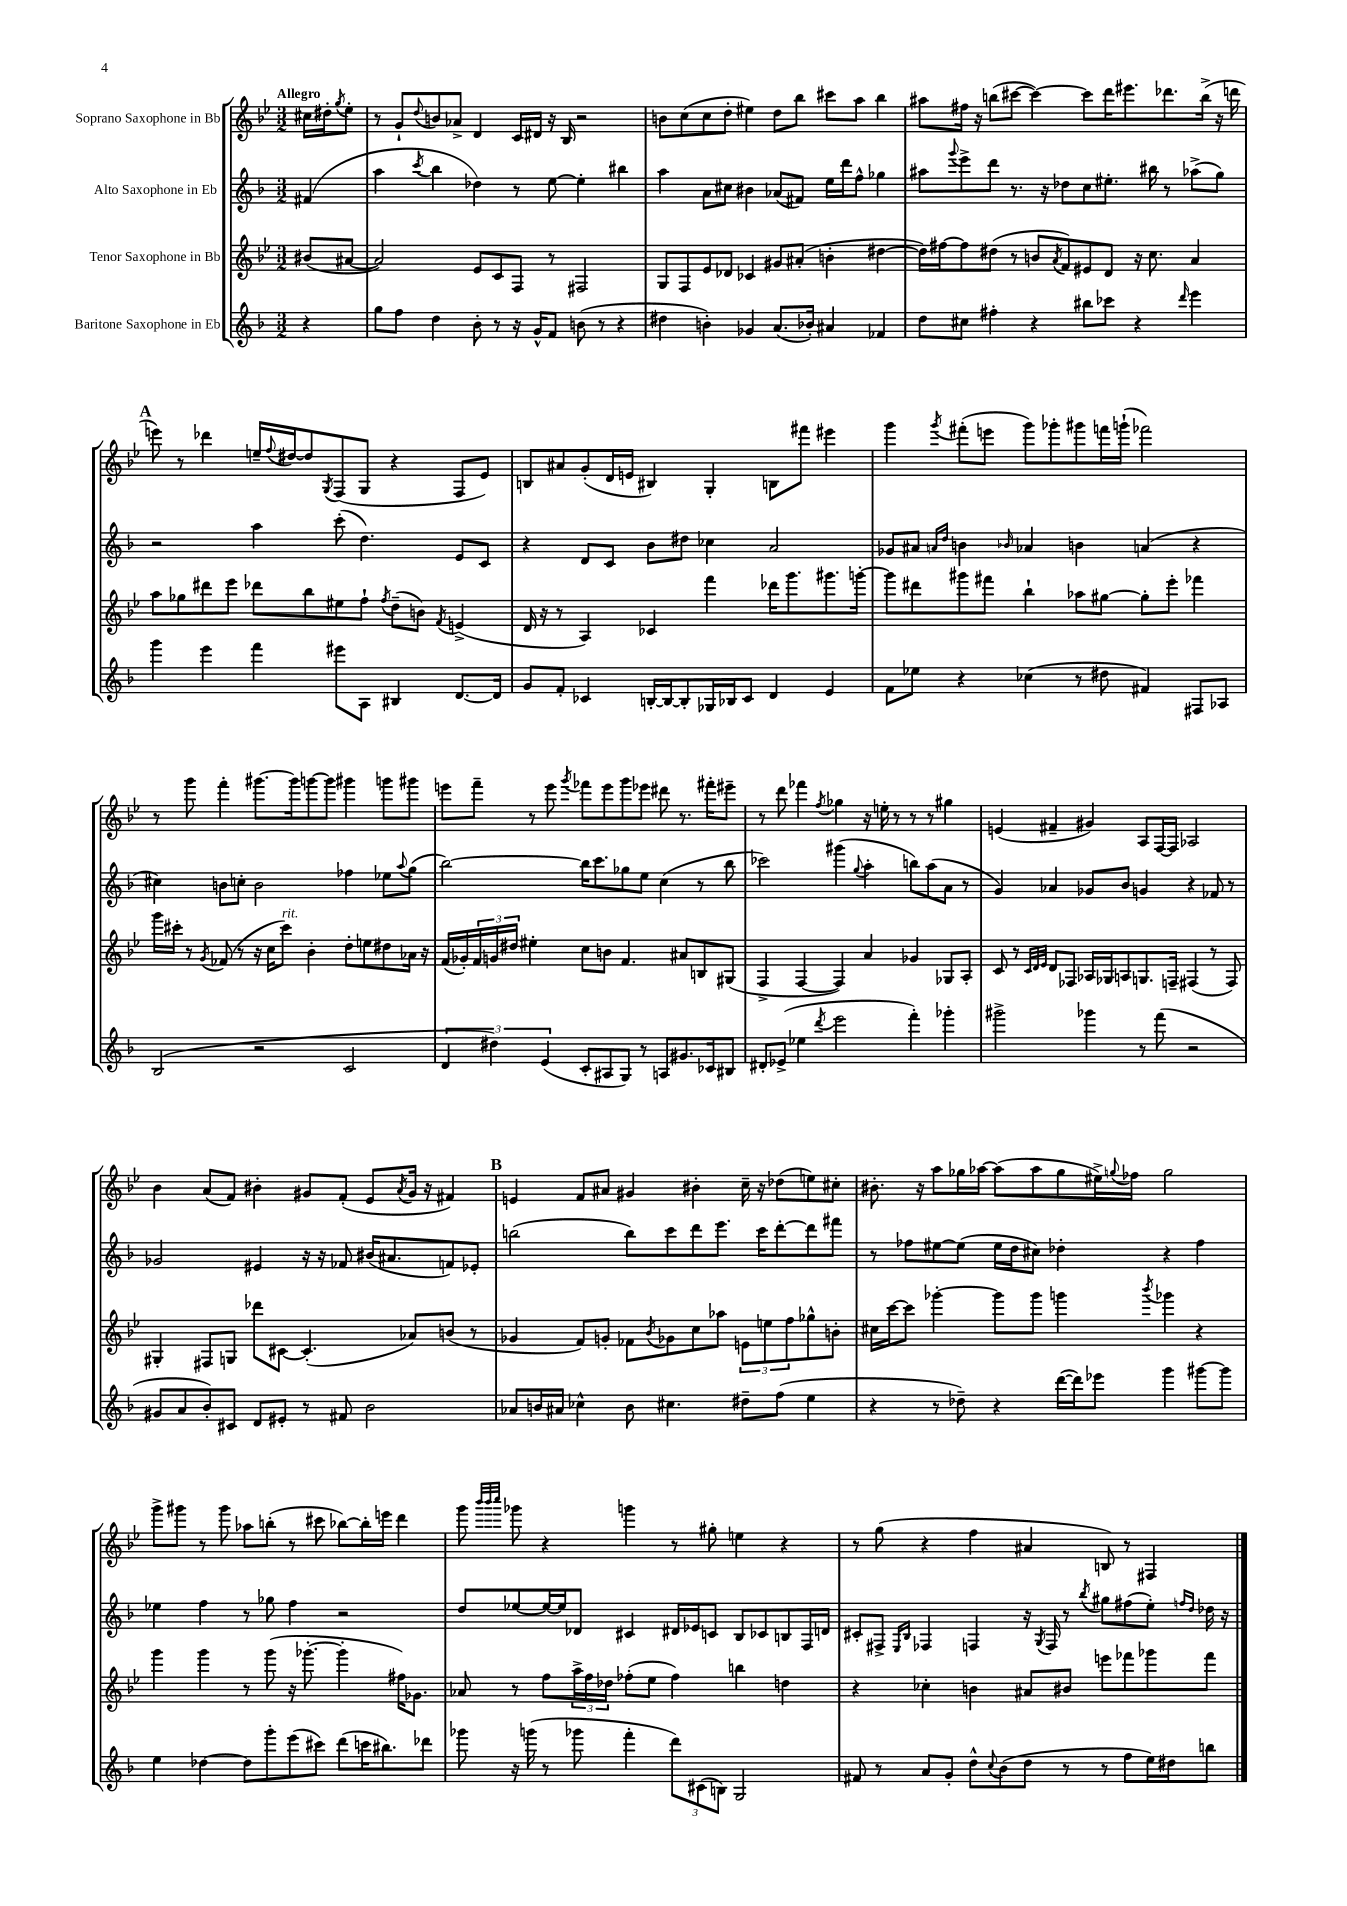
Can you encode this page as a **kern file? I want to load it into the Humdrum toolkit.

**kern	**kern	**kern	**kern
*staff4	*staff3	*staff2	*staff1
*clefG2	*clefG2	*clefG2	*clefG2
*k[b-]	*k[b-e-]	*k[b-]	*k[b-e-]
*M3/2	*M3/2	*M3/2	*M3/2
4r	(8b#/L	(4f#/	16cc#\LL
.	.	.	16dd#'\J
.	.	.	8qgg/
.	[8a#/J	.	8ee-'\J
=	=	=	=
8gg\L	2a#/])	4aa\	8r
8ff\J	.	.	8g`/L
.	.	8qccc/	8qqdd/
4dd\	.	4bb-\	8b/
.	.	.	8a-^/J
8b-'\	8e-/L	4dd-\)	4d/
8r	8c/	.	.
16r	8F/J	8r	16c/LL
16g^^/LK	.	.	16d#/JJ
8f/J	8r	[8ee\	16r
.	.	.	16B-/
(8b\	2F#/	4ee'\]	2r
8r	.	.	.
4r	.	4bb#\	.
=	=	=	=
4dd#\	8G/L	4aa\	8b\L
.	8F/	.	(8cc\
4b'\)	8e-/	8a\L	8cc\
.	8d-/J	8cc#\J	8dd'\J
4g-/	4c-/	4b#\	4ee#\)
(8.a/L	8g#/L	(8a-/L	8dd\L
.	(8a#'/J	8f#/J)	8bb-\J
16b-'/Jk)	.	.	.
4a#/	4b'\	16ee\LL	8ccc#\L
.	.	16ddd\J	.
.	.	8ff^^\J	8aa\J
4f-/	[4dd#\	4gg-\	4bb-\
=	=	=	=
8dd\L	16dd#\]LL)	8aa#\L	8aa#\L
.	[16ff#\J	.	.
.	.	8qqggg/	.
8cc#\J	8ff#\]	8eee^\	16ff#\Jk
.	.	.	16r
4ff#'\	(8dd#\J	8ddd\J	(8bb\L
.	8r	8.r	[8ccc#\J
4r	8b/L	.	4ccc#\_)
.	.	16r	.
.	8qa/	.	.
.	8f/)	8dd-\L	.
8bb#\L	8e#/	8cc\	8ccc#\]L
8ccc-\J	8d/J	8.ee#'\J	16ddd\K
.	.	.	8.eee#\
4r	16r	.	.
.	8.cc\	16bb#\	.
.	.	8r	8.ddd-\
16qqddd/	.	.	.
4eee\	4a/	(8aa-^\L	.
.	.	.	(16bb^\Jk
.	.	8gg\J)	16r
.	.	.	16ddd\
=	=	=	=
4ggg\	8aa\L	2r	8eee\)
.	8gg-\	.	8r
4eee\	8ddd#\	.	4ddd-\
.	8eee-\J	.	.
4fff\	8ddd-\L	4aa\	16ee~/LL
.	.	.	8qqff/
.	.	.	[16dd#/J
.	8bb-\	.	8dd#/]
.	.	.	8qG/
8eee#\L	8ee#\	(8ccc'\	(8F/
8A\J	8ff`\J	4.dd\)	8G/J
.	8qff/	.	.
4B#/	(8dd~\L	.	4r
.	8b\J)	.	.
.	8qf/	.	.
[8.d/L	(4e^/	8e/L	8F/L
.	.	8c/J	8e-/J)
16d/]Jk	.	.	.
=	=	=	=
8g/L	16d/	4r	8B/L
.	16r	.	.
8f'/J	8r	.	8a#/
4c-/	4A/)	8d/L	(8g'/
.	.	8c/J	16d/L
.	.	.	16e/JJ
[16B'/LL	4c-/	8b-\L	4B#/)
16B/_J	.	.	.
8B'/]	.	8dd#\J	.
16G-/L	4fff\	4cc-\	4G'/
16B-/J	.	.	.
8c-/J	.	.	.
4d/	16ddd-\LK	2a/	8B\L
.	8.ggg\	.	.
.	.	.	8fff#\J
4e/	8.ggg#\	.	4eee#\
.	[16ggg'\Jk	.	.
=	=	=	=
8f\L	8ggg\]L	8g-/L	4ggg\
8ee-\J	8ddd#\	8a#/J	.
.	.	16qqa/LL	.
.	.	16qqdd/JJ	8qggg/
4r	8ggg#\	4b\	(8fff#'\L
.	8fff#\J	.	8eee\J
.	.	16qqb-/	.
(4cc-\	4bb-`\	4a-/	8ggg\L)
.	.	.	8ggg-'\
8r	8aa-\L	4b\	8ggg#\
8dd#\	[8gg#\J	.	16fff\L
.	.	.	(16ggg`\JJ
4f#/)	8gg#'\]L	(4a/	2fff-\)
.	8eee-'\J	.	.
8F#/L	4fff-\	4r	.
8A-/J	.	.	.
=	=	=	=
(2B-/	16ggg\LL	4cc#\)	8r
.	16ccc#'\JJ	.	.
.	8r	.	8ggg\
.	8qg/	.	.
.	(8f-/	8b\L	4fff'\
.	8r	8cc'\J	.
2r	16r	2b\	[8.ggg#\L
.	16cc\LK	.	.
.	8ccc#\J)	.	.
.	.	.	16ggg#\]k
.	4b-'\	.	[8ggg\
.	.	.	8ggg\]J
2c/	8dd'\L	4ff-\	4ggg#\
.	8ee\	.	.
.	8dd#\	8ee-\L	8ggg\L
.	.	8qqaa/	.
.	16a-\Jk	(8gg\J	8ggg#\J
.	16r	.	.
=	=	=	=
6d/	(16f/LL	[2bb-\)	8eee\L
.	16g-'/)	.	.
.	24f/	.	8fff~\J
6dd#\)	24g/	.	.
.	24dd#/JJ	.	.
.	4ee#'\	.	8r
(6e/	.	.	.
.	.	.	8eee\
.	.	.	8qggg/
8c'/L	8cc\L	16bb-\]LK	8fff-\L
.	.	8.ccc\	.
8A#/	8b\J	.	8eee\
8G/J)	4.f/	8gg-\	8ggg\
8r	.	8ee\J	8eee-\J
8A/L	.	(4cc\	8ddd#\
8.g#/	8a#/L	.	8.r
.	8B/	8r	.
16c-/k	.	.	16fff#'\LK
8B#/J	(8G#/J	8bb-\	8eee#~\J
=	=	=	=
8d#'/L	4F^/	2ccc-\)	8r
(8e-^/J	.	.	8ddd\
4ee-\	[4F/	.	4fff-\
8qddd/	.	.	8qff/
2eee\	4F/])	(4ggg#\	4gg-\
.	.	8qqgg/	.
.	4a/	4aa'\	16r
.	.	.	16ee'\
.	.	.	8r
4fff'\)	4g-/	8bb\L)	8r
.	.	(8aa\	8r
4ggg-'\	8G-/L	8a\J	4gg#\
.	8A'/J	8r	.
=	=	=	=
2ggg#^\	8c/	4g/)	(4e/
.	8r	.	.
.	32qqc/LLL	.	.
.	32qqd/	.	.
.	32qqe-/JJJ	.	.
.	8d/L	4a-/	4f#~/
.	8F-/J	.	.
4ggg-\	16A-/LL	8g-/L	4g#/)
.	16G-/J	.	.
.	8A/	8b-/J	.
8r	8.G/	4g/	8A/L
(8fff\	.	.	[16F/L
.	16F~/Jk	.	16F/]JJ
2r	(4F#/	4r	2A-/
.	8r	8f-/	.
.	8F#/)	8r	.
=	=	=	=
8g#/L	4G#'/	2g-/	4b-\
8a/	.	.	.
8b-'/)	8F#/L	.	(8a/L
8c#/J	8G/J	.	8f/J)
8d/L	8ddd-\L	4e#/	4b#'\
8e#'/J	[8c#\J	.	.
8r	(4.c#'/]	16r	8g#/L
.	.	16r	.
8f#/	.	8f-/	(8f'/J
2b-\	.	(16b#/LK	8e-/L
.	.	8.a#/	.
.	.	.	8qa/
.	8a-/L)	.	16g#/Jk
.	.	.	16r
.	(8b/J	8f/)	4f#/)
.	8r	8e-'/J	.
=	=	=	=
8a-/L	4g-/	(2bb\	4e/
16b/L	.	.	.
16a#/JJ	.	.	.
4cc-^^\	8f/L)	.	8f/L
.	8g'/J	.	8a#/J
8b\	8f-\L	8bb\L)	4g#/
.	8qb-/	.	.
4.cc#\	8g-\	8ccc\	.
.	8cc\	8ddd\	4b#'\
.	8aa-\J	8.eee\J	.
8dd#~\L	12e\L	.	16cc~\
.	.	16ccc\LK	16r
.	12ee\	.	.
(8ff\J	.	[8ddd'\	(8dd-\L
.	12ff\	.	.
4ee\	8gg-^^\	8ddd\]	8ee\)
.	8b'\J	8fff#\J	8cc#'\J
=	=	=	=
4r	16cc#\LL	8r	8.b#'\
.	[16ccc\J	.	.
.	8ccc\]J	8ff-\L	.
.	.	.	16r
8r	[4ggg-'\	[8ee#\	8aa\L
8dd-~\)	.	(8ee#\]J	16gg-\L
.	.	.	[16aa-\JJ
4r	8ggg-\]L	16ee#\LL	(8aa-\]L
.	.	16dd\J	.
.	8ggg-\J	8cc#\J)	8aa-\
([16ddd\LL	4ggg\	4dd-'\	8gg-\
16ddd\]J)	.	.	.
8eee-\J	.	.	16ee#^\L)
.	.	.	8qqgg/
.	.	.	16ff-\JJ
.	8qbbb-/	.	.
4ggg\	4ggg-\	4r	2gg\
[8ggg#\L	4r	4ff-\	.
8ggg#\]J	.	.	.
=	=	=	=
4ee\	4ggg\	4ee-\	8ggg^\L
.	.	.	8ggg#\J
[4dd-\	4ggg\	4ff\	8r
.	.	.	8ggg#\
8dd-\]L	8r	8r	8aa-\L
8ggg'\	(8ggg\	8gg-\	(8bb'\J
(8eee\	16r	4ff\	8r
.	[8.ggg-'\	.	.
8ccc#\J)	.	.	8ccc#\
(8ddd\L	4ggg-'\]	2r	[8bb-\L)
16ccc\K	.	.	16bb-'\]L
8.bb#\)	.	.	16eee\JJ
.	16ff#\LK)	.	4ddd\
.	8.g-\J	.	.
8ddd-\J	.	.	.
=	=	=	=
8ggg-\	8a-/	8dd/L	8ggg\
.	.	.	32qqbbb-/LLL
.	.	.	32qqbbb-/
.	.	.	32qqcccc/JJJ
16r	8r	[8ee-/	8ggg-\
(16ggg\	.	.	.
8r	8ff\L	16ee-/_L	4r
.	.	16ee-/]J	.
8ggg-\	24aa^\L	8d-/J	.
.	24ff\	.	.
.	24dd-\JJ	.	.
4fff'\	(8ff-'\L	4c#/	4ggg\
.	8ee-\J	.	.
12ddd\L)	4ff-\)	16d#/LL	8r
.	.	16e-/J	.
(12c#\	.	.	.
.	.	8c/J	8gg#'\
12B\J)	.	.	.
2G/	4bb\	8B-/L	4ee\
.	.	8c-/	.
.	4dd\	8B/	4r
.	.	16F/L	.
.	.	16d/JJ	.
=	=	=	=
8f#/	4r	8c#'/L	8r
8r	.	8F#^/J	(8gg\
.	.	16qqE/LL	.
.	.	16qqB-/JJ	.
8a/L	4cc-'\	4F-/	4r
8g'/J	.	.	.
8dd^^\L	4b\	4F/	4ff\
8qqcc/	.	.	.
(8b-\	.	.	.
8dd\J	8a#/L	16r	4a#/
.	.	8qG/	.
.	.	16F/	.
8r	8b#/J	8r	.
.	.	8qbb-/	.
8r	8eee\L	8gg#\L	8B/)
8ff\L	8fff-\	(8ff#\	8r
16ee\L)	8ggg-\	8ee'\J)	4F#/
16dd#\J	.	.	.
.	.	16qqff/LL	.
.	.	16qqdd/JJ	.
8bb\J	8fff-\J	16dd-\	.
.	.	16r	.
==	==	==	==
*-	*-	*-	*-
